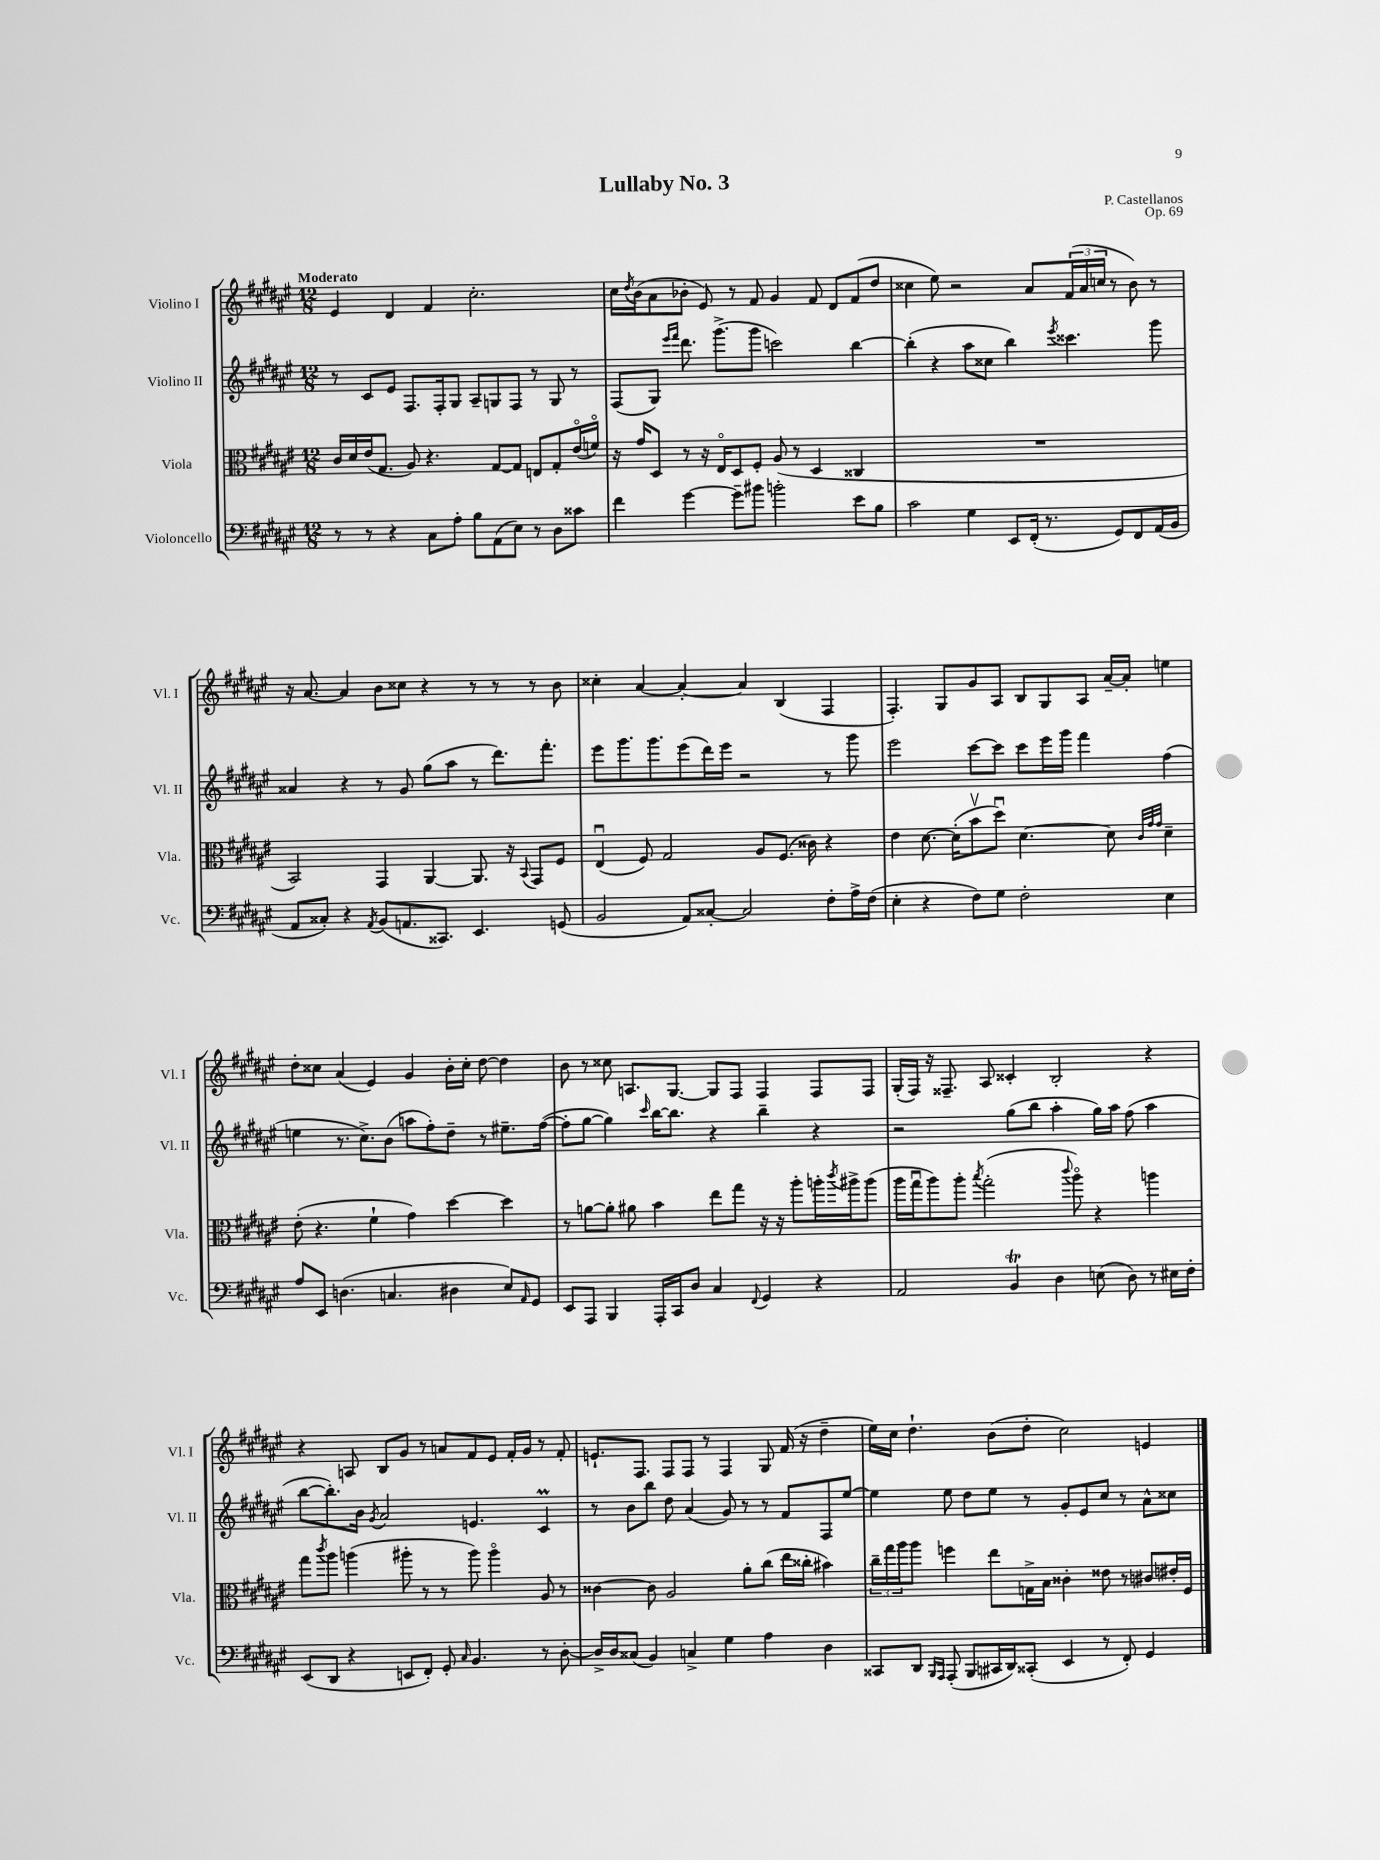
\header { title = "Lullaby No. 3" composer = "P. Castellanos" opus = "Op. 69" }
<<
\new StaffGroup <<
\new Staff = "s0" \with { instrumentName = "Violino I" shortInstrumentName = "Vl. I" } {
    \clef treble \key fis \major \numericTimeSignature \time 12/8 \tempo "Moderato"
    eis'4 dis'4 fis'4 cis''2.-. |
    cis''16 \acciaccatura { dis''8 } b'16( ais'8 bes'8-. eis'8) r8 fis'8 gis'4 fis'8 dis'8 fis'8( dis''8 |
    cisis''4 eis''8) r2 ais'8 \tuplet 3/2 { fis'16( ais'16 c''16 } r8 b'8) r8 |
    r16 ais'8.~ ais'4 b'8 cisis''8 r4 r8 r8 r8 b'8 |
    cisis''4-. ais'4~ ais'4~-. ais'4 b4( fis4 |
    fis4.-.) gis8 gis'8 ais8 b8 gis8 ais8 ais'16~-- ais'16-. e''4 |
    dis''8-. cisis''8 ais'4( eis'4) gis'4 b'16-. cisis''16-. dis''8~ dis''4 |
    b'8 r8 cisis''8 a8. gis8.~ gis8 fis8 fis4 fis8 fis8 |
    gis16-.( fis16) r16 fisis8.-- ais8 cisis'4-. b2-. r4 |
    r4 a8 b8 gis'8 r8 a'8 fis'8 eis'8 fis'16-. gis'16 r8 fis'8-. |
    e'8.-! fis8. fis8 fis8 r8 fis4 gis8 fis'16( r16 dis''4-- |
    eis''16) cis''16 dis''4.-! b'8( dis''8-. cis''2) e'4 \bar "|." |
}
\new Staff = "s1" \with { instrumentName = "Violino II" shortInstrumentName = "Vl. II" } {
    \clef treble \key fis \major \numericTimeSignature \time 12/8
    r8 cis'8 eis'8 fis8. fis16-. gis8 ais8-- g8 fis8 r8 g8 r8 |
    fis8( gis8) \grace { eis'''16 fis'''16 } dis'''8. gis'''8.->( gis'''8 c'''2) b''4~ |
    b''4-.( r4 ais''8 cisis''8 b''4) \acciaccatura { eis'''8 } cisis'''4. gis'''8 |
    aisis'4 r4 r8 gis'8 gis''8( ais''8 r8 dis'''8.) fis'''8.-. |
    eis'''8 gis'''8. gis'''8. eis'''8( dis'''16) eis'''16 r2 r8 gis'''8 |
    eis'''2 cis'''8~ cis'''8 cis'''8 eis'''16 gis'''16 fis'''4 fis''4( |
    e''4 r8. cis''8.->) b'8( a''8 fis''8-.) dis''8-- r8 eis''8.-- fis''16~( |
    fis''8-. gis''8~ gis''4) \grace { cis'''16 } b''16~ b''8. r4 b''4-- r4 |
    r2 gis''8( b''8 ais''4-. gis''16) ais''16 fis''8( ais''4 |
    b''8~ b''8.-.) b'16 \acciaccatura { gis'8 } ais'2 e'4. cis'4\prall |
    r8 b'8 b''8 dis''8 ais'4( gis'8) r8 r8 fis'8 fis8 eis''8~ |
    eis''4 eis''8 dis''8 eis''8 r8 gis'8-. eis'8 cis''8 r8 ais'8-^ cisis''8 \bar "|." |
}
\new Staff = "s2" \with { instrumentName = "Viola" shortInstrumentName = "Vla." } {
    \clef alto \key fis \major \numericTimeSignature \time 12/8
    cis'16 dis'16 eis'16( gis8. ais8) r4. gis8~ gis8 e8 gis8-. eis'16\flageolet( f'16\flageolet) |
    r16 gis'16 dis8 r8 r16 eis16\flageolet dis8 fis8-. ais8( r8 dis4 cisis4 |
    R1. |
    b,2) gis,4 ais,4~ ais,8. r16 \appoggiatura { b,8 } gis,8 fis8 |
    eis4\downbow( fis8) gis2 ais8 fis8.( cisis'16) r4 |
    eis'4 dis'8.~ dis'16-.( b'8\upbow dis''8\downbow) dis'4.~ dis'8 \grace { cis'32 gis'32 gis'32 } dis'4-- |
    eis'8-.( r4. fis'4-! gis'4) dis''4~ dis''4 |
    r8 a'8~ a'8-. ais'8 b'4 eis''8 gis''8 r16 r16 ais''8-. a''16-. \acciaccatura { cis'''8 } ais''16-> ais''8( |
    ais''16 gis''16\downbow ais''8) ais''8-. \acciaccatura { b''8 } gis''2-.( \appoggiatura { cis'''8 } ais''8\flageolet) r4 a''4 |
    gis''8 \acciaccatura { cis'''8 } ais''8 a''4( ais''8-. r8 r8 ais''8) ais''4\flageolet ais8 r8 |
    cisis'4~ cisis'8 ais2 ais'8-. cis''8( eis''16 cisis''16-. bis'4) |
    \tuplet 3/2 { cis''16-- gis''16 ais''16 } ais''8 f''4 eis''8 g16-> b16 cisis'4-. eisis'8 r8 cis'8 eis'16-. fis16 \bar "|." |
}
\new Staff = "s3" \with { instrumentName = "Violoncello" shortInstrumentName = "Vc." } {
    \clef bass \key fis \major \numericTimeSignature \time 12/8
    r8 r8 r4 cis8 ais8-. b8 ais,8( eis8) r8 dis8 cisis'8 |
    fis'4 gis'4~ gis'8-- bis'8 b'2-. eis'8 b8 |
    cis'2 gis4 eis,8 fis,16-.( r8. gis,8) fis,8 ais,16( b,16 |
    ais,8 cisis8-.) r4 \acciaccatura { ais,8 } b,8( a,8. cisis,8.) eis,4. g,8( |
    b,2 ais,8) cisis8~-. cisis2 fis8-. ais16-> fis16( |
    eis4-. r4 fis8) gis8 fis2-. eis4 |
    ais8 eis,8 d4.( c4. dis4 eis8) \grace { ais,16 } gis,8 |
    eis,8 ais,,8 b,,4 ais,,16-. cis,16 dis8 cis4 \appoggiatura { fis,8 } gis,4 r4 |
    ais,2 b,4\trill dis4 e8( dis8) r8 eis16 fis16-. |
    eis,8( dis,8 r4 e,8 fis,8-.) gis,8-. \grace { cis16 } b,4. r8 dis8~-. |
    dis16-> dis16 cisis8( b,4) c4-> gis4 ais4 dis4 |
    cisis,8 dis,8 \grace { b,,16 ais,,16 } ais,,8-.( b,,8 cis,16 dis,16) cisis,8-.( eis,4 r8 fis,8-.) gis,4 \bar "|." |
}
>>
>>
\layout { \context { \Score \remove "Bar_number_engraver" } }
